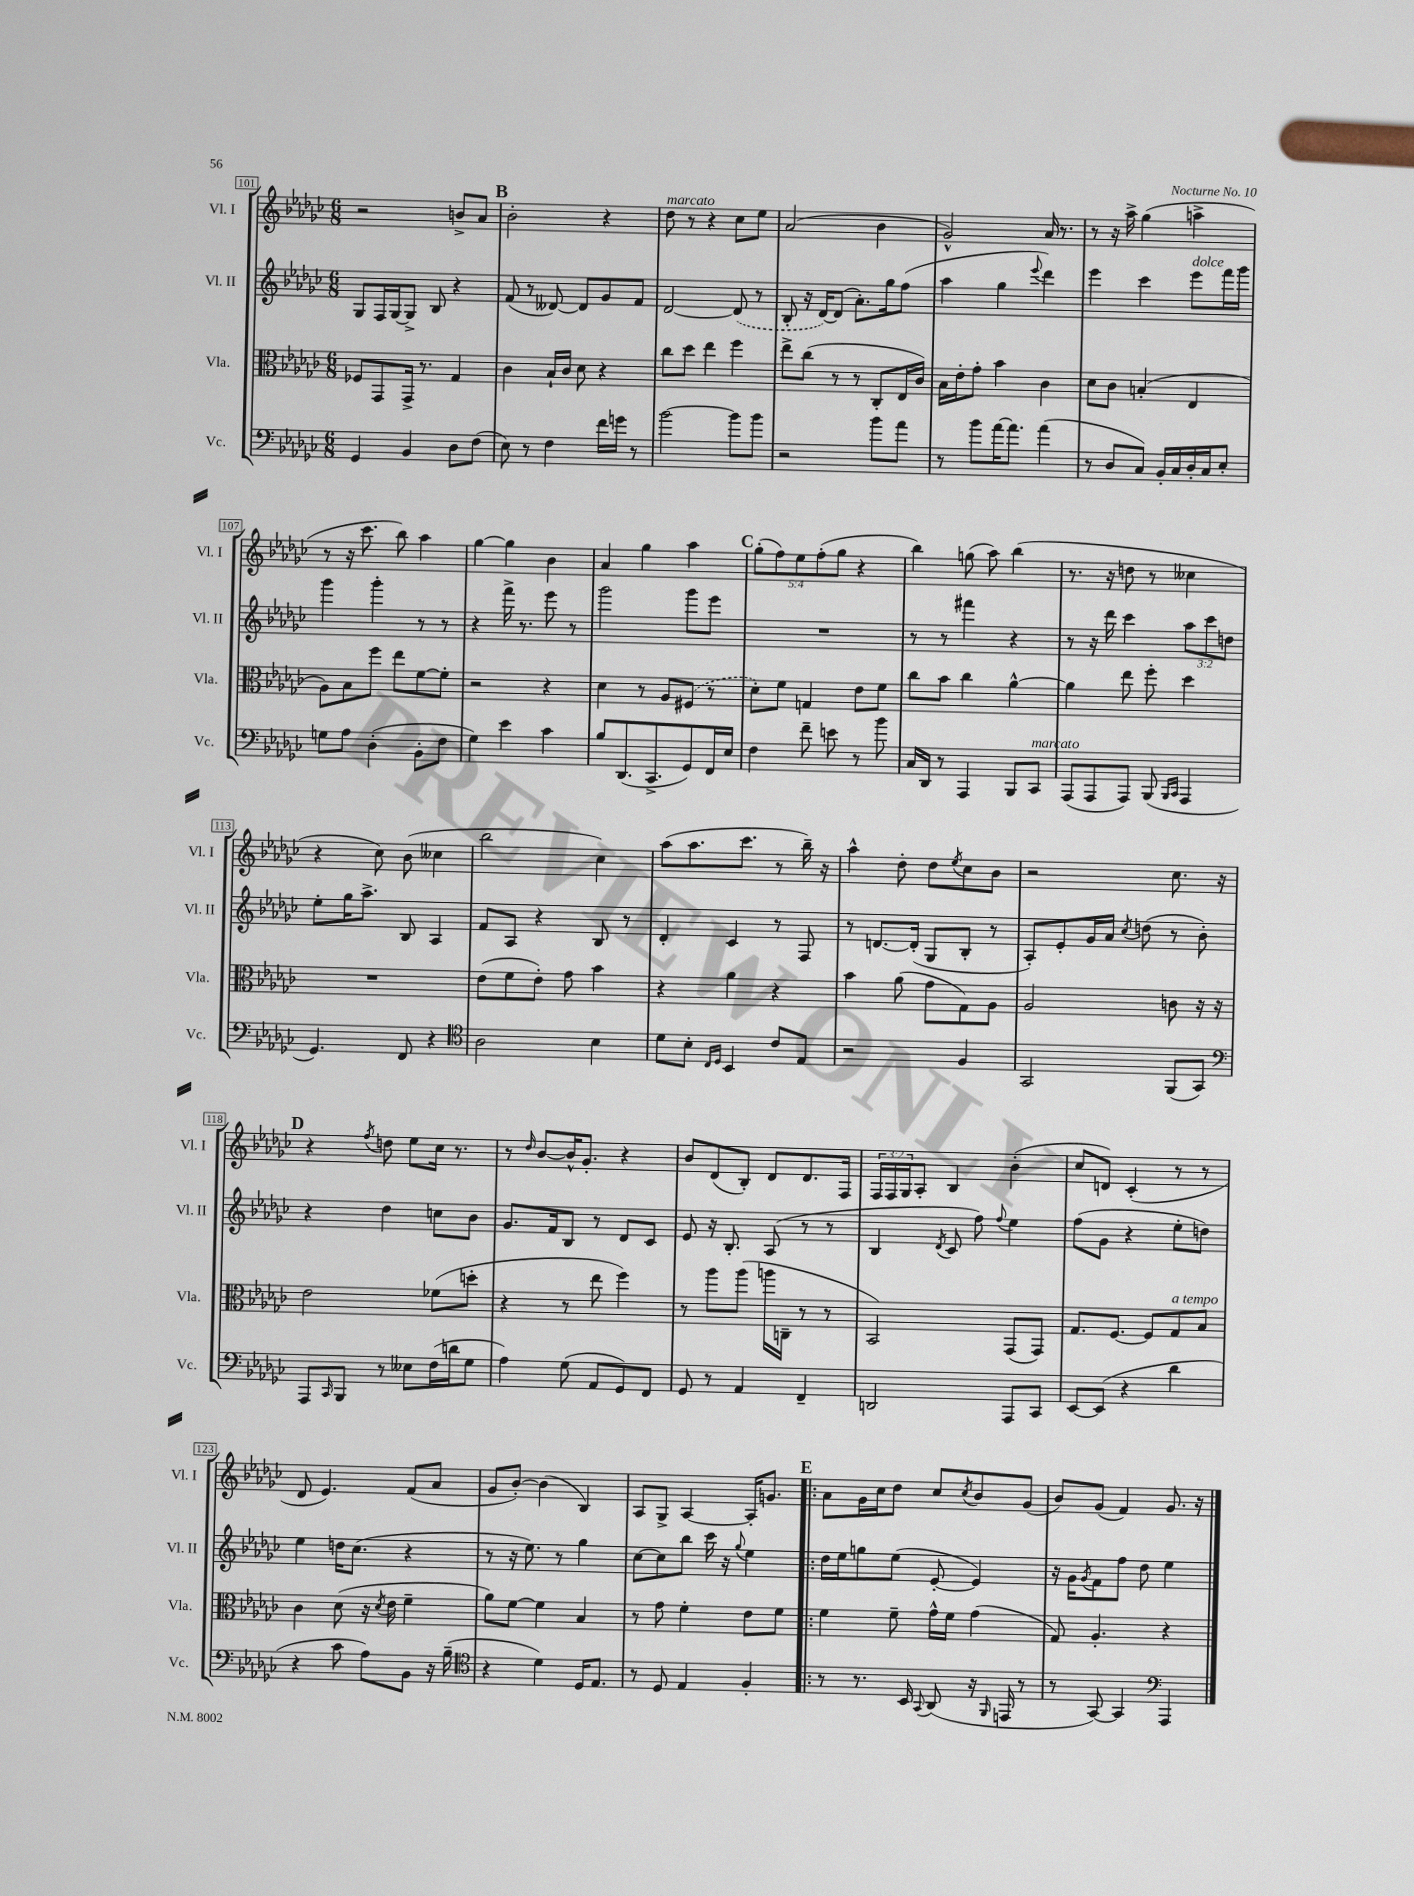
<<
\new StaffGroup <<
\new Staff = "s0" \with { instrumentName = "Vl. I" shortInstrumentName = "Vl. I" } {
    \clef treble \key ges \major \numericTimeSignature \time 6/8 \override Staff.TupletNumber.text = #tuplet-number::calc-fraction-text
    r2 b'8-> aes'8 |
    \mark \markup { \bold "B" } bes'2-. r4 |
    des''8^\markup { \italic "marcato" } r8 r4 ces''8 ees''8 |
    aes'2( bes'4 |
    ges'2-^) aes'16 r8. |
    r8 r16 aes''16-> ges''4( a''4-> |
    r8 r16 ces'''8. bes''8) aes''4 |
    ges''4~ ges''4 bes'4 |
    aes'4 ges''4 aes''4 |
    \mark \markup { \bold "C" } \tuplet 5/4 { ges''8-.( f''8) ees''8 f''8-.( ges''8 } r4 |
    bes''4) g''8( aes''8) bes''4( |
    r8. r16 d''8 r8 ceses''4 |
    r4 ces''8) bes'8( ceses''4 |
    bes''2 ces''4) |
    aes''8( aes''8. ces'''8. r8 bes''16--) r16 |
    aes''4-^ des''8-. des''8 \acciaccatura { ees''8 } ces''8 bes'8 |
    r2 ces''8. r16 |
    \mark \markup { \bold "D" } r4 \acciaccatura { f''8 } d''8 ees''8 ces''16 r8. |
    r8 \grace { des''16 } bes'8~ bes'16-^ ges'8.-. r4 |
    bes'8 des'8( bes8-.) des'8 des'8. f16 |
    \tuplet 3/2 { f16 f16 ges16 } aes8-. bes4 bes'4-.( |
    ces''8 d'8) ces'4-.( r8 r8 |
    des'8 ees'4.) f'8( aes'8 |
    ges'8 bes'8~-.) bes'4( bes4) |
    aes8 ges8-> aes4~ aes16-. g'8. |
    \mark \markup { \bold "E" } \bar ".|:" aes'8 ges'16 ces''16 des''8 ces''8 \acciaccatura { ces''8 } bes'8 ges'8( |
    bes'8) ges'8( f'4) ges'8. r16 \bar "|." |
}
\new Staff = "s1" \with { instrumentName = "Vl. II" shortInstrumentName = "Vl. II" } {
    \clef treble \key ges \major \numericTimeSignature \time 6/8 \override Staff.TupletNumber.text = #tuplet-number::calc-fraction-text
    ges8 f16 ges16~ ges8-> bes8 r4 |
    \mark \markup { \bold "B" } f'8( r8 deses'8~) deses'8 ges'8 f'8 |
    des'2~ \once \slurDashed des'8( r8 |
    bes8-. r16 des'16~) des'8( aes'8.-.) ges''16 f''8( |
    aes''4 ges''4 \appoggiatura { ees'''8 } des'''4) |
    ees'''4 ces'''4 ees'''8^\markup { \italic "dolce" } f'''16 ges'''16 |
    ges'''4 ges'''4-. r8 r8 |
    r4 f'''16-> r8. ees'''8 r8 |
    ges'''2 ges'''8 ees'''8 |
    \mark \markup { \bold "C" } R2. |
    r8 r8 fis'''4 r4 |
    r8 r16 des'''16 ces'''4 \tuplet 3/2 { aes''8 ces'''8 d''8 } |
    ees''8-. ges''16 aes''8.-> bes8 aes4 |
    f'8 aes8 r4 bes8 r8 |
    des'4-. ces'4 r8 f8 |
    r8 d'8.~ d'16-.( ges8 bes8-. r8 |
    aes8-.) ees'8-. ges'16 aes'16 \acciaccatura { ces''8 } d''8( r8 bes'8-.) |
    \mark \markup { \bold "D" } r4 des''4 c''8 bes'8 |
    ges'8. f'16 bes8 r8 des'8 ces'8 |
    ees'8 r16 bes8.-. aes8( r8 r8 |
    bes4 \acciaccatura { des'8 } ces'8 f''8) \appoggiatura { f''8 } ees''4 |
    f''8( ges'8 r4 ees''8-. d''8) |
    ees''4 d''16 ces''8.( r4 |
    r8 r16 ees''8.) r8 ges''4 |
    ces''8~ ces''8 bes''8 ces'''16 r16 \appoggiatura { ges''8 } ees''4 |
    \mark \markup { \bold "E" } \bar ".|:" des''16 ees''16 g''8 ees''8( ees'8~-. ees'4) |
    r16 ges'16 \acciaccatura { ges'8 } f'8 f''8 des''8 ees''4 \bar "|." |
}
\new Staff = "s2" \with { instrumentName = "Vla." shortInstrumentName = "Vla." } {
    \clef alto \key ges \major \numericTimeSignature \time 6/8
    fes8 ges,8 ges,16-> r8. ges4 |
    \mark \markup { \bold "B" } ces'4 bes16-! ces'16 des'8 r4 |
    ces''8 des''8 ees''4 f''4 |
    ees''8-> ces''8( r8 r8 ces8-. ees16 ces'16) |
    bes16 ees'16-. ges'8-. bes'4 ces'4 |
    des'8 ces'8 b4-.( ees4 |
    aes8) bes8 f''8 ees''8 f'8~ f'8-. |
    r2 r4 |
    des'4 r8 aes8 \once \slurDashed fis8( r8 |
    \mark \markup { \bold "C" } des'8-.) f'8 g4 ees'8 f'8 |
    ces''8 bes'8 ces''4 aes'4~-^ |
    aes'4 ees''8 f''8-. des''4 |
    R2. |
    ees'8( f'8 ees'8-.) ges'8 bes'4 |
    r4 aes'4 r4 |
    bes'4 aes'8( ges'8 ges8) aes8 |
    aes2 c'8 r16 r16 |
    \mark \markup { \bold "D" } ees'2 fes'8( d''8-. |
    r4 r8 ees''8 f''4) |
    r8 aes''8 aes''8( a''16 c16-- r8 r8 |
    bes,2) ges,8( ges,8) |
    ges8. f8.~ f8 ges8^\markup { \italic "a tempo" } bes8 |
    ces'4 des'8( r16 \acciaccatura { des'8 } ees'16 f'4-- |
    aes'8) f'8~ f'4 bes4 |
    r8 ges'8 f'4-. ees'8 f'8 |
    \mark \markup { \bold "E" } \bar ".|:" f'4 f'8-- ges'16-^ f'16 ges'4( |
    ges8) aes4.-. r4 \bar "|." |
}
\new Staff = "s3" \with { instrumentName = "Vc." shortInstrumentName = "Vc." } {
    \clef bass \key ges \major \numericTimeSignature \time 6/8
    ges,4 bes,4 des8 f8( |
    \mark \markup { \bold "B" } ees8) r8 f4 f'16 g'16 r8 |
    bes'2~ bes'8 bes'8 |
    r2 bes'8 aes'8 |
    r8 bes'8 aes'16~ aes'8. aes'4( |
    r8 des8 ces8) bes,16-. ces16 des16-. ces16 ees8-. |
    g8 aes8 des4-.( bes,8-. f8 |
    ges4) ees'4 ces'4 |
    bes8 des,8.( ces,8.-> ges,8) f,16 ees16 |
    \mark \markup { \bold "C" } f4 f'8-- e'8 r8 bes'8 |
    ces16 des,16 r8 aes,,4 bes,,8 ces,8^\markup { \italic "marcato" } |
    aes,,8( aes,,8 aes,,8) bes,,8( \grace { bes,,16 ces,16 } aes,,4 |
    ges,4.) f,8 r4 |
    \clef tenor aes2 bes4 |
    des'8 bes8-. \grace { ces16 des16 } bes,4 ces'8 ees8 |
    r2 f4 |
    ges,2 f,8( ges,8) |
    \mark \markup { \bold "D" } \clef bass aes,,8 \grace { ces,16 } bes,,8 r8 eeses8 f16( d'16 ges8 |
    aes4) ges8( aes,8 ges,8) f,8 |
    ges,8 r8 aes,4 f,4-- |
    d,2 aes,,8 ces,8 |
    ees,8~ ees,8( r4 des'4 |
    r4 ces'8 aes8) bes,8 r16 bes16--( |
    \clef tenor r4 des'4) des16 ees8. |
    r8 des8 ees4 f4-. |
    \mark \markup { \bold "E" } \bar ".|:" r8 r8. bes,16 \appoggiatura { ges,8 } aes,8( r16 \grace { f,16 } e,16 r8 |
    r8 ges,8~) ges,4 \clef bass aes,,4 \bar "|." |
}
>>
>>
\layout { \context { \Score currentBarNumber = #101 \override BarNumber.stencil = #(make-stencil-boxer 0.1 0.3 ly:text-interface::print) } }
